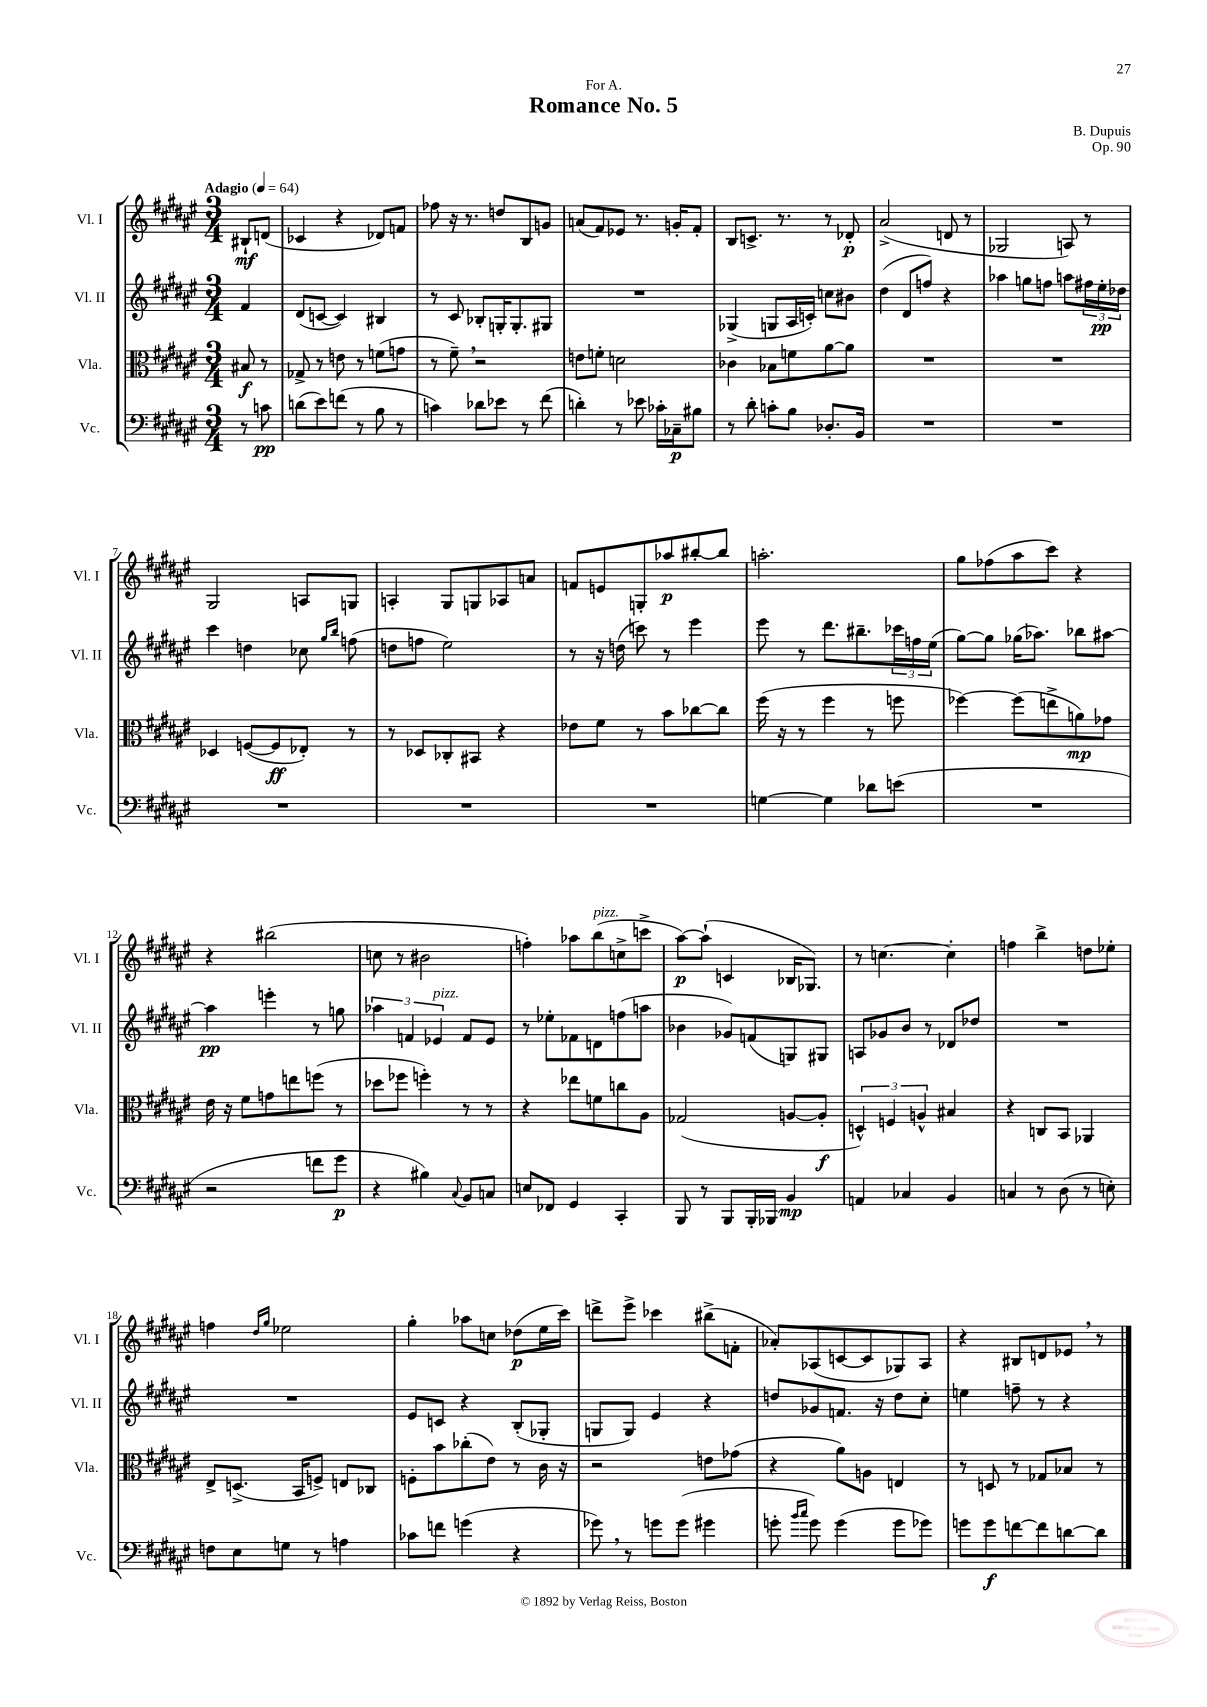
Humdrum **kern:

**kern	**kern	**kern	**kern
*staff4	*staff3	*staff2	*staff1
*clefF4	*clefC3	*clefG2	*clefG2
*k[f#c#g#d#a#e#]	*k[f#c#g#d#a#e#]	*k[f#c#g#d#a#e#]	*k[f#c#g#d#a#e#]
*M3/4	*M3/4	*M3/4	*M3/4
*MM64	*MM64	*MM64	*MM64
8r	8B#	4f#	8B#`
8c	8r	.	(8d
=	=	=	=
(8d	8G-^	(8d#	4c-
8e#)	8r	[8c	.
(8f	8e	4c])	4r
8r	8r	.	.
8B	(8f	4B#	8d-)
8r	8g	.	8f
=	=	=	=
4c)	8r	8r	8ff-
.	8f#~)	8c#	16r
.	.	.	8.r
8d-	2r	8B-'	.
8e-	.	16G'	8dd
.	.	8.G'	.
8r	.	.	8B
(8f#	.	8G#	8g
=	=	=	=
4d')	8e	2.r	(8a
.	8f'	.	8f#)
8r	2d	.	8e-
8e-	.	.	8.r
16c-'	.	.	.
16C-~	.	.	16g'
8B#	.	.	8f#'
=	=	=	=
8r	4c-	(4G-^	8B
8d#'	.	.	8.c^
8c'	8B-	8G	.
.	.	.	8.r
8B	8f	16A#	.
.	.	16c')	.
8.D-'	[8a#	8cc	8r
.	8a#]	8b#	8d-'
16BB	.	.	.
=	=	=	=
2.r	2.r	(4dd#	(2a#^
.	.	8d#	.
.	.	8ff)	.
.	.	4r	8d
.	.	.	8r
=	=	=	=
2.r	2.r	4aa-	2G-
.	.	8gg	.
.	.	8ff	.
.	.	8aa	8A)
.	.	24ff#	8r
.	.	24ee#'	.
.	.	24dd-	.
=	=	=	=
2.r	4D-	4ccc#	2G#
.	([8F	4dd	.
.	8F]	.	.
.	8E-')	8cc-	8A
.	.	16qqgg#	.
.	.	16qqbb	.
.	8r	(8ff	8G
=	=	=	=
2.r	8r	8dd	4A'
.	8D-	8ff	.
.	8C-'	2ee#)	8G#
.	8BB#	.	8G
.	4r	.	8A-
.	.	.	8a
=	=	=	=
2.r	8e-	8r	8f
.	8f#	16r	8e
.	.	(16dd	.
.	8r	8ccc)	8G'
.	8b	8r	8aa-
.	[8cc-	4eee#	[8bb#'
.	8cc-]	.	8bb#]
=	=	=	=
[4G	(16ff#	8eee#	2.aa'
.	16r	.	.
.	8r	8r	.
4G]	4ff#	8.ddd#	.
.	.	8.bb#~	.
8d-	8r	.	.
(8e	8ff	24ccc-	.
.	.	24ff	.
.	.	(24ee#	.
=	=	=	=
2.r	[4ff-)	[8gg#)	8gg#
.	.	8gg#]	(8ff-
.	(8ff-]	(16gg-	8aa#
.	.	8.aa-)	.
.	8ee^	.	8ccc#)
.	8a)	8bb-	4r
.	8g-	[8aa#	.
=	=	=	=
2r	16e#	4aa#]	4r
.	16r	.	.
.	8f#	.	.
.	8g	4eee'	(2bb#
.	8ee	.	.
8f	(8ff	8r	.
8g#	8r	8gg	.
=	=	=	=
4r	8dd-	6aa-	8cc
.	8ff-	.	8r
.	.	6f	.
4B#)	4ff')	.	2b#
.	.	6e-	.
8qqC#	.	.	.
8BB	8r	8f	.
8C	8r	8e-	.
=	=	=	=
8E	4r	8r	4ff')
8FF-	.	8ee-'	.
4GG#	8ee-	8f-	8aa-
.	8f	8d	(8bb
4CC#'	8cc	(8ff	8cc^
.	8A#	8aa	8ccc^
=	=	=	=
8BBB	(2G-	4b-	[8aa#)
8r	.	.	(8aa#`]
8BBB	.	8g-)	4c
16BBB'	.	(8f	.
16BBB-	.	.	.
4BB	[8A	8G)	16B-
.	.	.	8.G-)
.	8A']	8G#	.
=	=	=	=
4AA	6D^^)	8A	8r
.	.	8g-	[4.cc
.	6F	.	.
4C-	.	8b	.
.	6A^^	.	.
.	.	8r	.
4BB	4B#	8d-	4cc']
.	.	8dd-	.
=	=	=	=
4C	4r	2.r	4ff
8r	8C	.	4bb^
(8D#	8BB	.	.
8r	4AA-	.	8dd
8E')	.	.	8ee-'
=	=	=	=
8F	8E#^	2.r	4ff
8E#	(8.D^	.	.
.	.	.	16qqdd#
.	.	.	16qqgg#
8G	.	.	2ee-
.	16BB	.	.
8r	8F^)	.	.
4A	8E	.	.
.	8C-	.	.
=	=	=	=
8c-	8F'	8e#	4gg#'
8f	8b	8c	.
(4g	(8cc-'	4r	8aa-
.	8e#)	.	8cc
4r	8r	(8B'	(8dd-
.	16c#	8G-'	16ee#
.	16r	.	16ccc#)
=	=	=	=
8g-)	2r	8G	8ddd^
8r	.	8G)	8eee#^
8g	.	4e#	4ccc-
(8g	.	.	.
4g#	8e	4r	(8bb#^
.	(8g-	.	8f'
=	=	=	=
8g'	4r	8dd	8a-')
16qqb	.	.	.
16qqcc#	.	.	.
8g)	.	8g-	(8A-
(4g	8a#)	8.f	[8c
.	8A	.	8c]
.	.	16r	.
8g	4E	8dd	8G-)
8g-)	.	8cc#'	8A-
=	=	=	=
8g	8r	4ee	4r
8g	8D	.	.
[8f	8r	8ff~	8B#
8f]	8G-	8r	8d
[8d	8B-	4r	8e-
8d]	8r	.	8r
==	==	==	==
*-	*-	*-	*-
